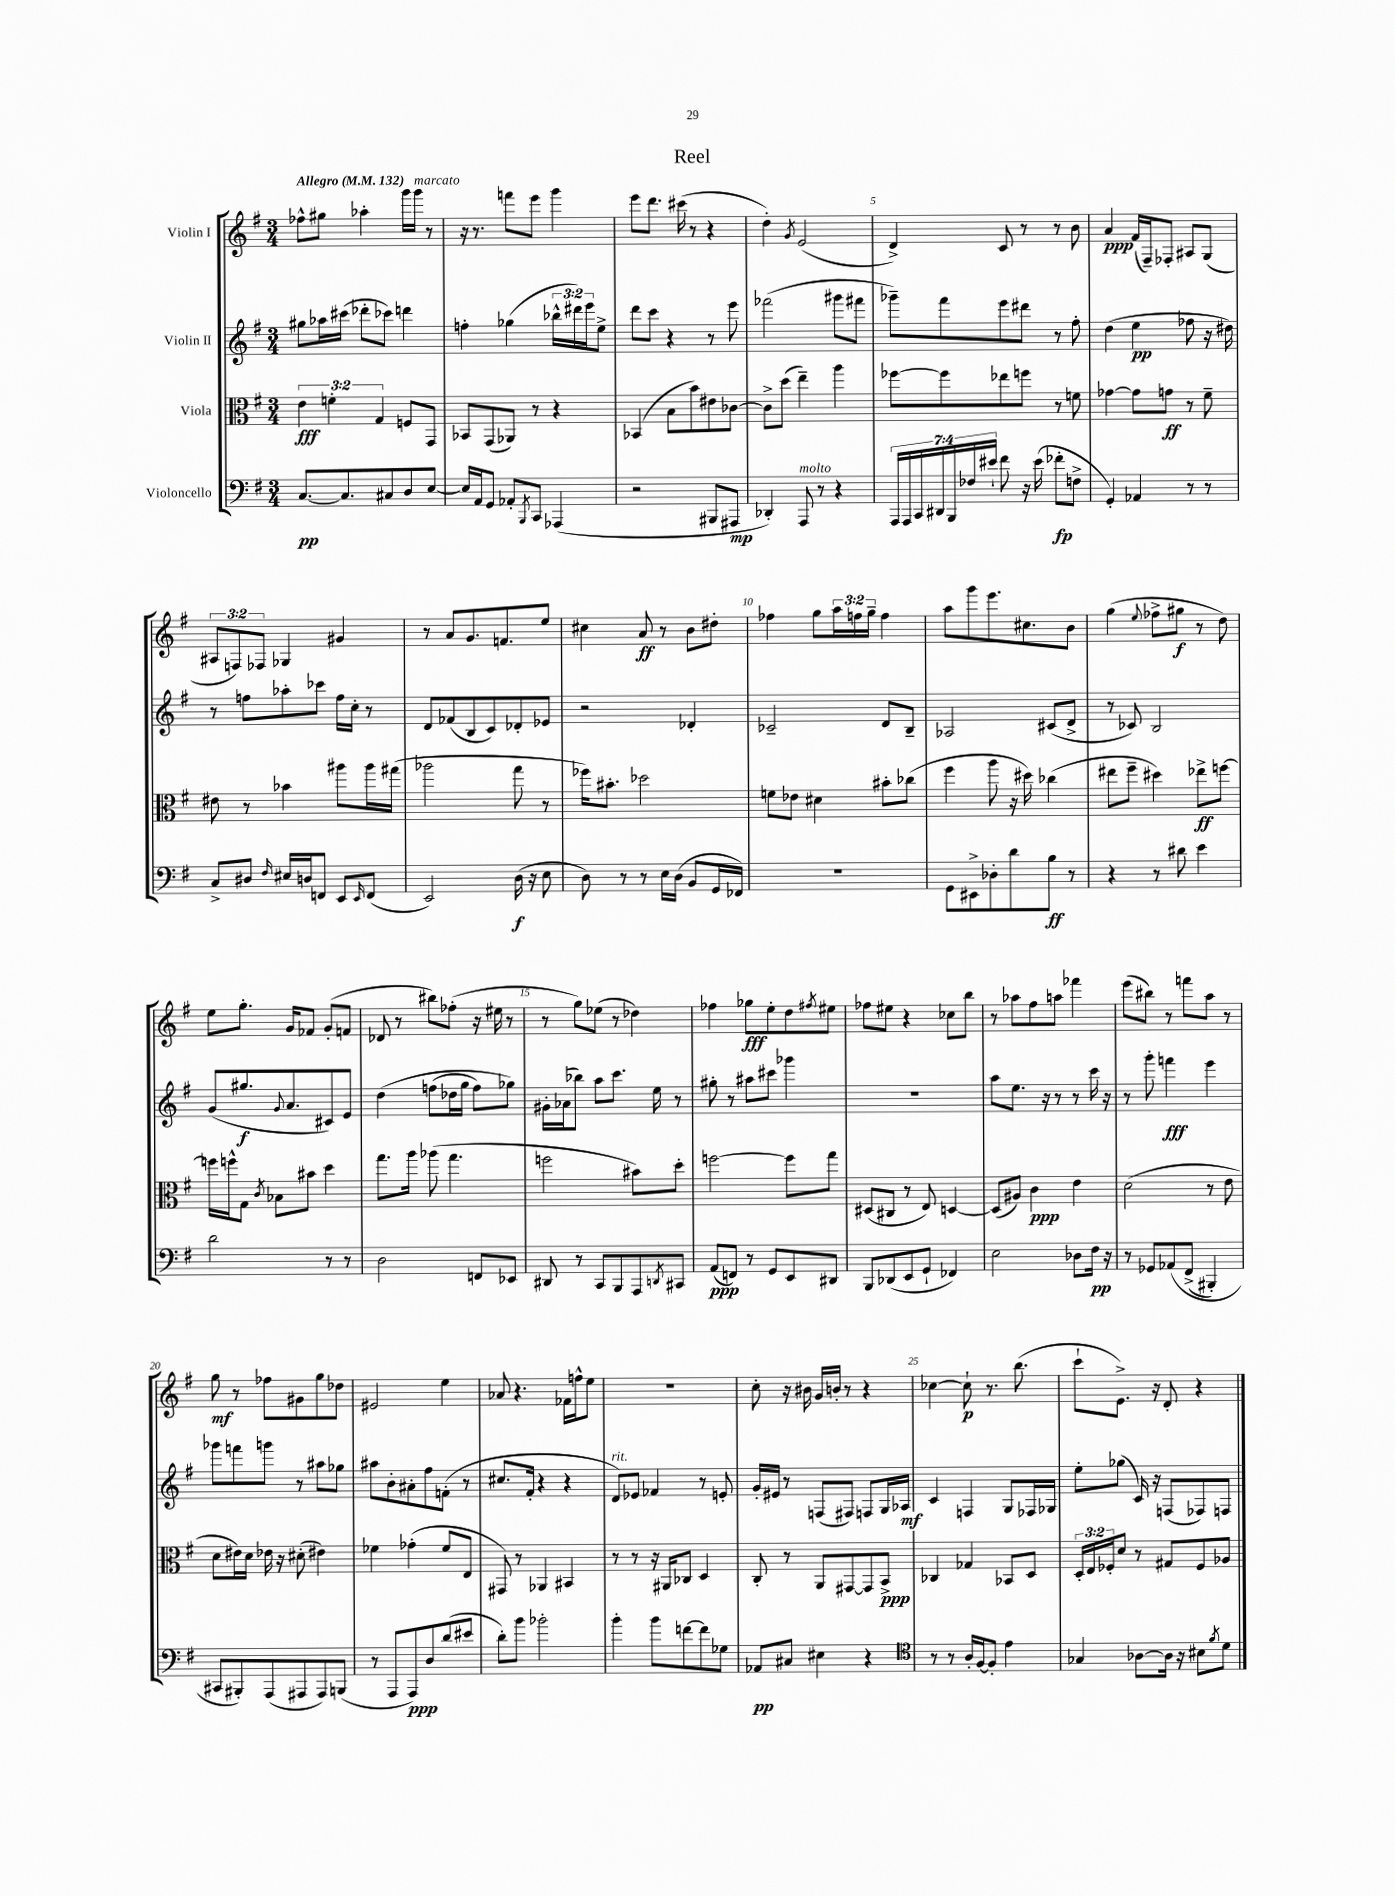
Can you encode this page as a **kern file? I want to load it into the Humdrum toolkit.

**kern	**dynam	**kern	**dynam	**kern	**dynam	**kern	**dynam
*part4	*part4	*part3	*part3	*part2	*part2	*part1	*part1
*staff4	*staff4	*staff3	*staff3	*staff2	*staff2	*staff1	*staff1
*I"Violoncello	*	*I"Viola	*	*I"Violin II	*	*I"Violin I	*
*clefF4	*	*clefC3	*	*clefG2	*	*clefG2	*
*k[f#]	*	*k[f#]	*	*k[f#]	*	*k[f#]	*
*M3/4	*	*M3/4	*	*M3/4	*	*M3/4	*
*MM132	*	*MM132	*	*MM132	*	*MM132	*
=1	=1	=1	=1	=1	=1	=1	=1
!	!	!	!	!	!	!LO:TX:a:B:t=Allegro	!
[8.C/L	pp	6e\	fff	8gg#X\L	.	8ff-X^^\L	.
.	.	.	.	16aa-X\L	.	8gg#X\J	.
.	.	6fn'\	.	.	.	.	.
8.C/]	.	.	.	(16ccc#X\JJ	.	.	.
.	.	.	.	8ddd-X'\L	.	4aa-X'\	.
.	.	6G/	.	.	.	.	.
8C#X/	.	.	.	8ccc-X\J)	.	.	.
8D/	.	8Fn/L	.	4dddn\	.	16ggg\LL	.
!	!	!	!	!	!	!LO:TX:a:i:t=marcato	!
.	.	.	.	.	.	16ggg\JJ	.
[8E/J	.	8GG/J	.	.	.	8r	.
=2	=2	=2	=2	=2	=2	=2	=2
16E/LL]	.	8BB-X/L	.	4ffn'\	.	16r	.
16AA/J	.	.	.	.	.	8.r	.
8GG/J	.	(8GG/	.	.	.	.	.
8AA-X'/L	.	8AA-X/J)	.	(4gg-X\	.	8fffn\L	.
8qBBB/	.	.	.	.	.	.	.
8CC/J	.	8r	.	.	.	8eee\J	.
(4AAA-X/	.	4r	.	24bb-X^^\LL	.	4ggg\	.
.	.	.	.	24ddd#X\)	.	.	.
.	.	.	.	24eee\J	.	.	.
.	.	.	.	8ee^\J	.	.	.
=3	=3	=3	=3	=3	=3	=3	=3
2r	.	(4BB-X/	.	8ddd\L	.	8eee\L	.
.	.	.	.	8ccc\J	.	8.ddd\J	.
.	.	8B\L	.	4r	.	.	.
.	.	.	.	.	.	(16ccc#X\	.
.	.	8b\)	.	.	.	8r	.
8BBB#X/L	.	8e#X\	.	8r	.	4r	.
8AAA#X/J	mp	[8c-X\J	.	8eee\	.	.	.
=4	=4	=4	=4	=4	=4	=4	=4
4DD-X'/)	.	8c-^\L]	.	(2fff-X\	.	4dd'\)	.
.	.	(8dd\J	.	.	.	.	.
.	.	.	.	.	.	8qg/	.
!LO:TX:a:i:t=molto	!	!	!	!	!	!	!
8AAA/	.	4ee~\)	.	.	.	(2e/	.
8r	.	.	.	.	.	.	.
4r	.	4aa\	.	8ggg#X\L	.	.	.
.	.	.	.	8fff#X\J	.	.	.
=5	=5	=5	=5	=5	=5	=5	=5
28AAA/LL	.	[8ff-X\L	.	8ggg-X~\L)	.	4d^/)	.
28AAA/	.	.	.	.	.	.	.
28CC/	.	.	.	.	.	.	.
28DD#X/	.	.	.	.	.	.	.
.	.	8ff-\]	.	8fff#\	.	.	.
28BBB/	.	.	.	.	.	.	.
28F-X/	.	.	.	.	.	.	.
28e#X`/JJ	.	.	.	.	.	.	.
8f#\	.	8ee-X\	.	8eee\	.	8c/	.
16r	.	8ffn\J	.	8ddd#X\J	.	8r	.
(16e#\	.	.	.	.	.	.	.
8f-X'\L	fp	8r	.	8r	.	8r	.
8Fn^\J	.	8fn\	.	8ff#'\	.	8b\	.
=6	=6	=6	=6	=6	=6	=6	=6
4GG'/)	.	[4g-X\	.	(4dd\	.	4a/	ppp
4AA-X/	.	8g-\L]	.	4ee\	pp	(16f#/LL	.
.	.	.	.	.	.	16F#~/J)	.
.	.	8gn\J	ff	.	.	8F-X'/J	.
8r	.	8r	.	8ff-X\	.	8A#X/L	.
8r	.	8f#~\	.	16r	.	(8G/J	.
.	.	.	.	16dd#X\)	.	.	.
!!LO:LB:g=z
=7	=7	=7	=7	=7	=7	=7	=7
8C^/L	.	8e#X\	.	8r	.	12A#X/L	.
.	.	.	.	.	.	12Fn/)	.
8D#X/J	.	8r	.	8ffn\L	.	.	.
.	.	.	.	.	.	12F-X/J	.
16qqF#/	.	.	.	.	.	.	.
16E#X/LL	.	4b-X\	.	8aa-X'\	.	4G-X/	.
16Dn/J	.	.	.	.	.	.	.
8FFn/J	.	.	.	8ccc-X\J	.	.	.
8EE/L	.	8aa#X\L	.	16ff\LL	.	4g#X/	.
.	.	.	.	16cc'\JJ	.	.	.
16qqEE/	.	.	.	.	.	.	.
(8FF/J	.	16aa#\L	.	8r	.	.	.
.	.	(16gg#X\JJ	.	.	.	.	.
=8	=8	=8	=8	=8	=8	=8	=8
2EE/)	.	2aa-X\	.	8d/L	.	8r	.
.	.	.	.	(8f-X/	.	8a/L	.
.	.	.	.	8B/	.	8.g/	.
.	.	.	.	8c/)	.	.	.
.	.	.	.	.	.	8.fn/	.
(16D\	f	8gg\	.	8d-X'/	.	.	.
16r	.	.	.	.	.	.	.
8E\	.	8r	.	8e-X/J	.	8ee/J	.
=9	=9	=9	=9	=9	=9	=9	=9
8D\)	.	16ff-X\KL)	.	2r	.	4cc#X\	.
.	.	8.b#X'\J	.	.	.	.	.
8r	.	.	.	.	.	.	.
8r	.	2dd-X\	.	.	.	8a/	ff
16E\LL	.	.	.	.	.	8r	.
(16D\JJ	.	.	.	.	.	.	.
8BB/L	.	.	.	4d-X'/	.	8b\L	.
16GG/L	.	.	.	.	.	8dd#X'\J	.
16FF-X/JJ)	.	.	.	.	.	.	.
=10	=10	=10	=10	=10	=10	=10	=10
2.r	.	8fn\L	.	2c-X~/	.	4ff-X\	.
.	.	8e-X\J	.	.	.	.	.
.	.	4d#X\	.	.	.	8gg\L	.
.	.	.	.	.	.	24aa\L	.
.	.	.	.	.	.	24ffn\	.
.	.	.	.	.	.	24gg~\JJ	.
.	.	8b#X'\L	.	8d/L	.	4ff\	.
.	.	(8cc-X\J	.	8B~/J	.	.	.
=11	=11	=11	=11	=11	=11	=11	=11
8GG\L	.	4ff#\	.	2A-X/	.	8aa\L	.
8EE#X^\	.	.	.	.	.	8ggg\	.
8D-X'\	.	8aa\	.	.	.	8.eee\	.
8d\	.	16r	.	.	.	.	.
.	.	16dd#X\)	.	.	.	8.cc#X\	.
8B\J	ff	(4cc-X\	.	(8c#X/L	.	.	.
8r	.	.	.	8d^/J	.	8b\J	.
=12	=12	=12	=12	=12	=12	=12	=12
4r	.	8ee#X\L	.	8r	.	(4gg\	.
.	.	8ff#~\J	.	8c-X/)	.	.	.
.	.	.	.	.	.	8qqee/	.
8r	.	4dd#X\)	.	2B/	.	8ff-X^\L	.
8d#X\	.	.	.	.	.	8gg#X\J	f
4e\	.	8ee-X^\L	ff	.	.	8r	.
.	.	[8ffn\J	.	.	.	8dd\)	.
!!LO:LB:g=z
=13	=13	=13	=13	=13	=13	=13	=13
2d\	.	16ffn\LL]	.	(8g/L	.	8ee\L	.
.	.	16ffn^^\J	.	.	.	.	.
.	.	8G\J	.	8.gg#X/	f	8.gg'\J	.
.	.	8qc/	.	.	.	.	.
.	.	8B-X\L	.	.	.	.	.
.	.	.	.	8qqg/	.	.	.
.	.	.	.	8.a/	.	16g/KL	.
.	.	8b#X\J	.	.	.	8f-X/J	.
8r	.	4dd\	.	8c#X/)	.	(8g'/L	.
8r	.	.	.	8e/J	.	8fn/J	.
=14	=14	=14	=14	=14	=14	=14	=14
2D\	.	8.gg\L	.	(4dd\	.	8d-X/	.
.	.	.	.	.	.	8r	.
.	.	16aa\Jk	.	.	.	.	.
.	.	(8aa-X\	.	(8ffn\L	.	8bb#X\L)	.
.	.	4.gg\	.	16dd-X\L	.	(8ff-X'\J	.
.	.	.	.	16gg\JJ	.	.	.
8FFn/L	.	.	.	8ff\L)	.	16r	.
.	.	.	.	.	.	16ee#X\	.
8EE-X/J	.	.	.	8gg-X\J)	.	8r	.
=15	=15	=15	=15	=15	=15	=15	=15
8DD#X/	.	2ffn\	.	16g#X'\LL	.	8r	.
.	.	.	.	(16a-X\J	.	.	.
8r	.	.	.	8bb-X\J)	.	8gg\L)	.
8CC/L	.	.	.	8aa\L	.	(8ee-X\J	.
8BBB/	.	.	.	8.ccc\J	.	8r	.
8AAA/	.	8b#X\L)	.	.	.	4dd-X\)	.
.	.	.	.	16ee\	.	.	.
8qDDn/	.	.	.	.	.	.	.
8CC#X/J	.	8dd'\J	.	8r	.	.	.
=16	=16	=16	=16	=16	=16	=16	=16
(8AA/L	ppp	[2ffn\	.	8gg#X'\	.	4ff-X\	.
8FFn/J)	.	.	.	8r	.	.	.
8r	.	.	.	8aa#X\L	.	8gg-X\L	fff
8GG/L	.	.	.	8ccc#X\J	.	8ee'\	.
8EE/	.	8ff\L]	.	4ggg-X\	.	8dd\	.
.	.	.	.	.	.	8qff#X/	.
8DD#X/J	.	8gg\J	.	.	.	8ee#X\J	.
=17	=17	=17	=17	=17	=17	=17	=17
8BBB/L	.	(8D#X/L	.	2.r	.	8ff-X\L	.
(8DD-X/	.	8C#X/J	.	.	.	8ee#X\J	.
8EE/	.	8r	.	.	.	4r	.
8GG`/J	.	8E/)	.	.	.	.	.
4FF-X/)	.	[4Dn/	.	.	.	8cc-X\L	.
.	.	.	.	.	.	8bb\J	.
=18	=18	=18	=18	=18	=18	=18	=18
2E\	.	(8D/L]	.	8aa\L	.	8r	.
.	.	8A#X/J)	.	8.ee\J	.	8aa-X\L	.
.	.	4c\	ppp	.	.	8ff#\	.
.	.	.	.	16r	.	.	.
.	.	.	.	8r	.	8aan\J	.
8D-X\L	.	4e\	.	8r	.	4fff-X\	.
16F#\Jk	pp	.	.	16ccc\	.	.	.
16r	.	.	.	16r	.	.	.
=19	=19	=19	=19	=19	=19	=19	=19
8r	.	(2d\	.	8r	.	(8eee\L	.
8GG-X/L	.	.	.	8ggg'\	.	8bb#X\J)	.
(8AA-X/	.	.	.	4fffn\	fff	8r	.
(8FF#^/J	.	.	.	.	.	8fffn\L	.
4BBB#X'/)	.	8r	.	4eee\	.	8aa\J	.
.	.	8e\	.	.	.	8r	.
!!LO:LB:g=z
=20	=20	=20	=20	=20	=20	=20	=20
8CC#X/L	.	8d\L	.	8ggg-X\L	.	8gg\	mf
8BBB#X'/)	.	16e#X\L)	.	8fffn\	.	8r	.
.	.	16d\JJ	.	.	.	.	.
(8AAA/	.	16e-X\	.	8gggn\J	.	8ff-X\L	.
.	.	16r	.	.	.	.	.
8AAA#X/	.	(8d#X'\	.	8r	.	8g#X\	.
8AAA#/)	.	4e#X\)	.	8aa#X\L	.	8gg\	.
(8BBBn/J	.	.	.	8gg-X\J	.	8dd-X\J	.
=21	=21	=21	=21	=21	=21	=21	=21
8r	.	4f-X\	.	8aa#X\L	.	2e#X/	.
8AAA/L	.	.	.	8b'\	.	.	.
8AAA/)	ppp	(4g-X'\	.	8a#X'\	.	.	.
8D/	.	.	.	8ff#\	.	.	.
(8d/	.	8f-/L	.	(8fn'\J	.	4ee\	.
8e#X/J	.	8E/J	.	8r	.	.	.
=22	=22	=22	=22	=22	=22	=22	=22
8d'\L)	.	8GG#X/)	.	8.cc#X/L	.	8a-X/	.
8b\J	.	8r	.	.	.	4.r	.
.	.	.	.	16f#'/Jk	.	.	.
2b-X'\	.	4AA-X/	.	4r	.	.	.
.	.	4BB#X/	.	4r	.	16f-X\LL	.
.	.	.	.	.	.	16ffn^^\J	.
.	.	.	.	.	.	8ee\J	.
=23	=23	=23	=23	=23	=23	=23	=23
!	!	!	!	!LO:TX:a:i:t=rit.	!	!	!
4b'\	.	8r	.	8d/L)	.	2.r	.
.	.	8r	.	8e-X/J	.	.	.
8b\L	.	16r	.	4f-X/	.	.	.
.	.	16AA#X/KL	.	.	.	.	.
[8fn\	.	8C-X/J	.	.	.	.	.
8f\]	.	4D/	.	8r	.	.	.
8G-X\J	.	.	.	8en'/	.	.	.
=24	=24	=24	=24	=24	=24	=24	=24
8AA-X/L	pp	8C'/	.	16g'/LL	.	8cc'\	.
.	.	.	.	16e#X/JJ	.	.	.
8C#X/J	.	8r	.	8r	.	16r	.
.	.	.	.	.	.	16b#X\	.
4E#X\	.	8AA/L	.	(8Fn/L	.	16g/LL	.
.	.	.	.	.	.	16bn'/JJ	.
.	.	[8GG#X/	.	8F#X/J)	.	8r	.
4r	.	8GG#/]	.	8Fn/L	.	4r	.
.	.	8BB^/J	ppp	16G/L	.	.	.
.	.	.	.	16A-X/JJ	mf	.	.
=25	=25	=25	=25	=25	=25	=25	=25
*clefC4	*	*	*	*	*	*	*
8r	.	4C-X/	.	4c/	.	[4cc-X\	.
8r	.	.	.	.	.	.	.
16A'/LL	.	4G-X/	.	4Fn/	.	8cc-`\]	p
[16F#/J	.	.	.	.	.	.	.
8F#'/J]	.	.	.	.	.	8.r	.
4e\	.	8BB-X/L	.	8G/L	.	.	.
.	.	.	.	.	.	(8.bb\	.
.	.	8D/J	.	16F-X/L	.	.	.
.	.	.	.	16G-X/JJ	.	.	.
=26	=26	=26	=26	=26	=26	=26	=26
4G-X/	.	24D'/LL	.	8ee'\L	.	8ccc`\L	.
.	.	24E/	.	.	.	.	.
.	.	24F-X'/J	.	.	.	.	.
.	.	8d/J	.	(8gg-X\J	.	8.e^\J)	.
[8A-X\L	.	8r	.	16c/)	.	.	.
.	.	.	.	16r	.	16r	.
16A-\Jk]	.	8G#X/L	.	(8Fn/L	.	8d'/	.
16r	.	.	.	.	.	.	.
8B#X\L	.	8F-/	.	8F-X/)	.	4r	.
8qf#/	.	.	.	.	.	.	.
8d\J	.	8A-X/J	.	8Fn/J	.	.	.
==	==	==	==	==	==	==	==
*-	*-	*-	*-	*-	*-	*-	*-
